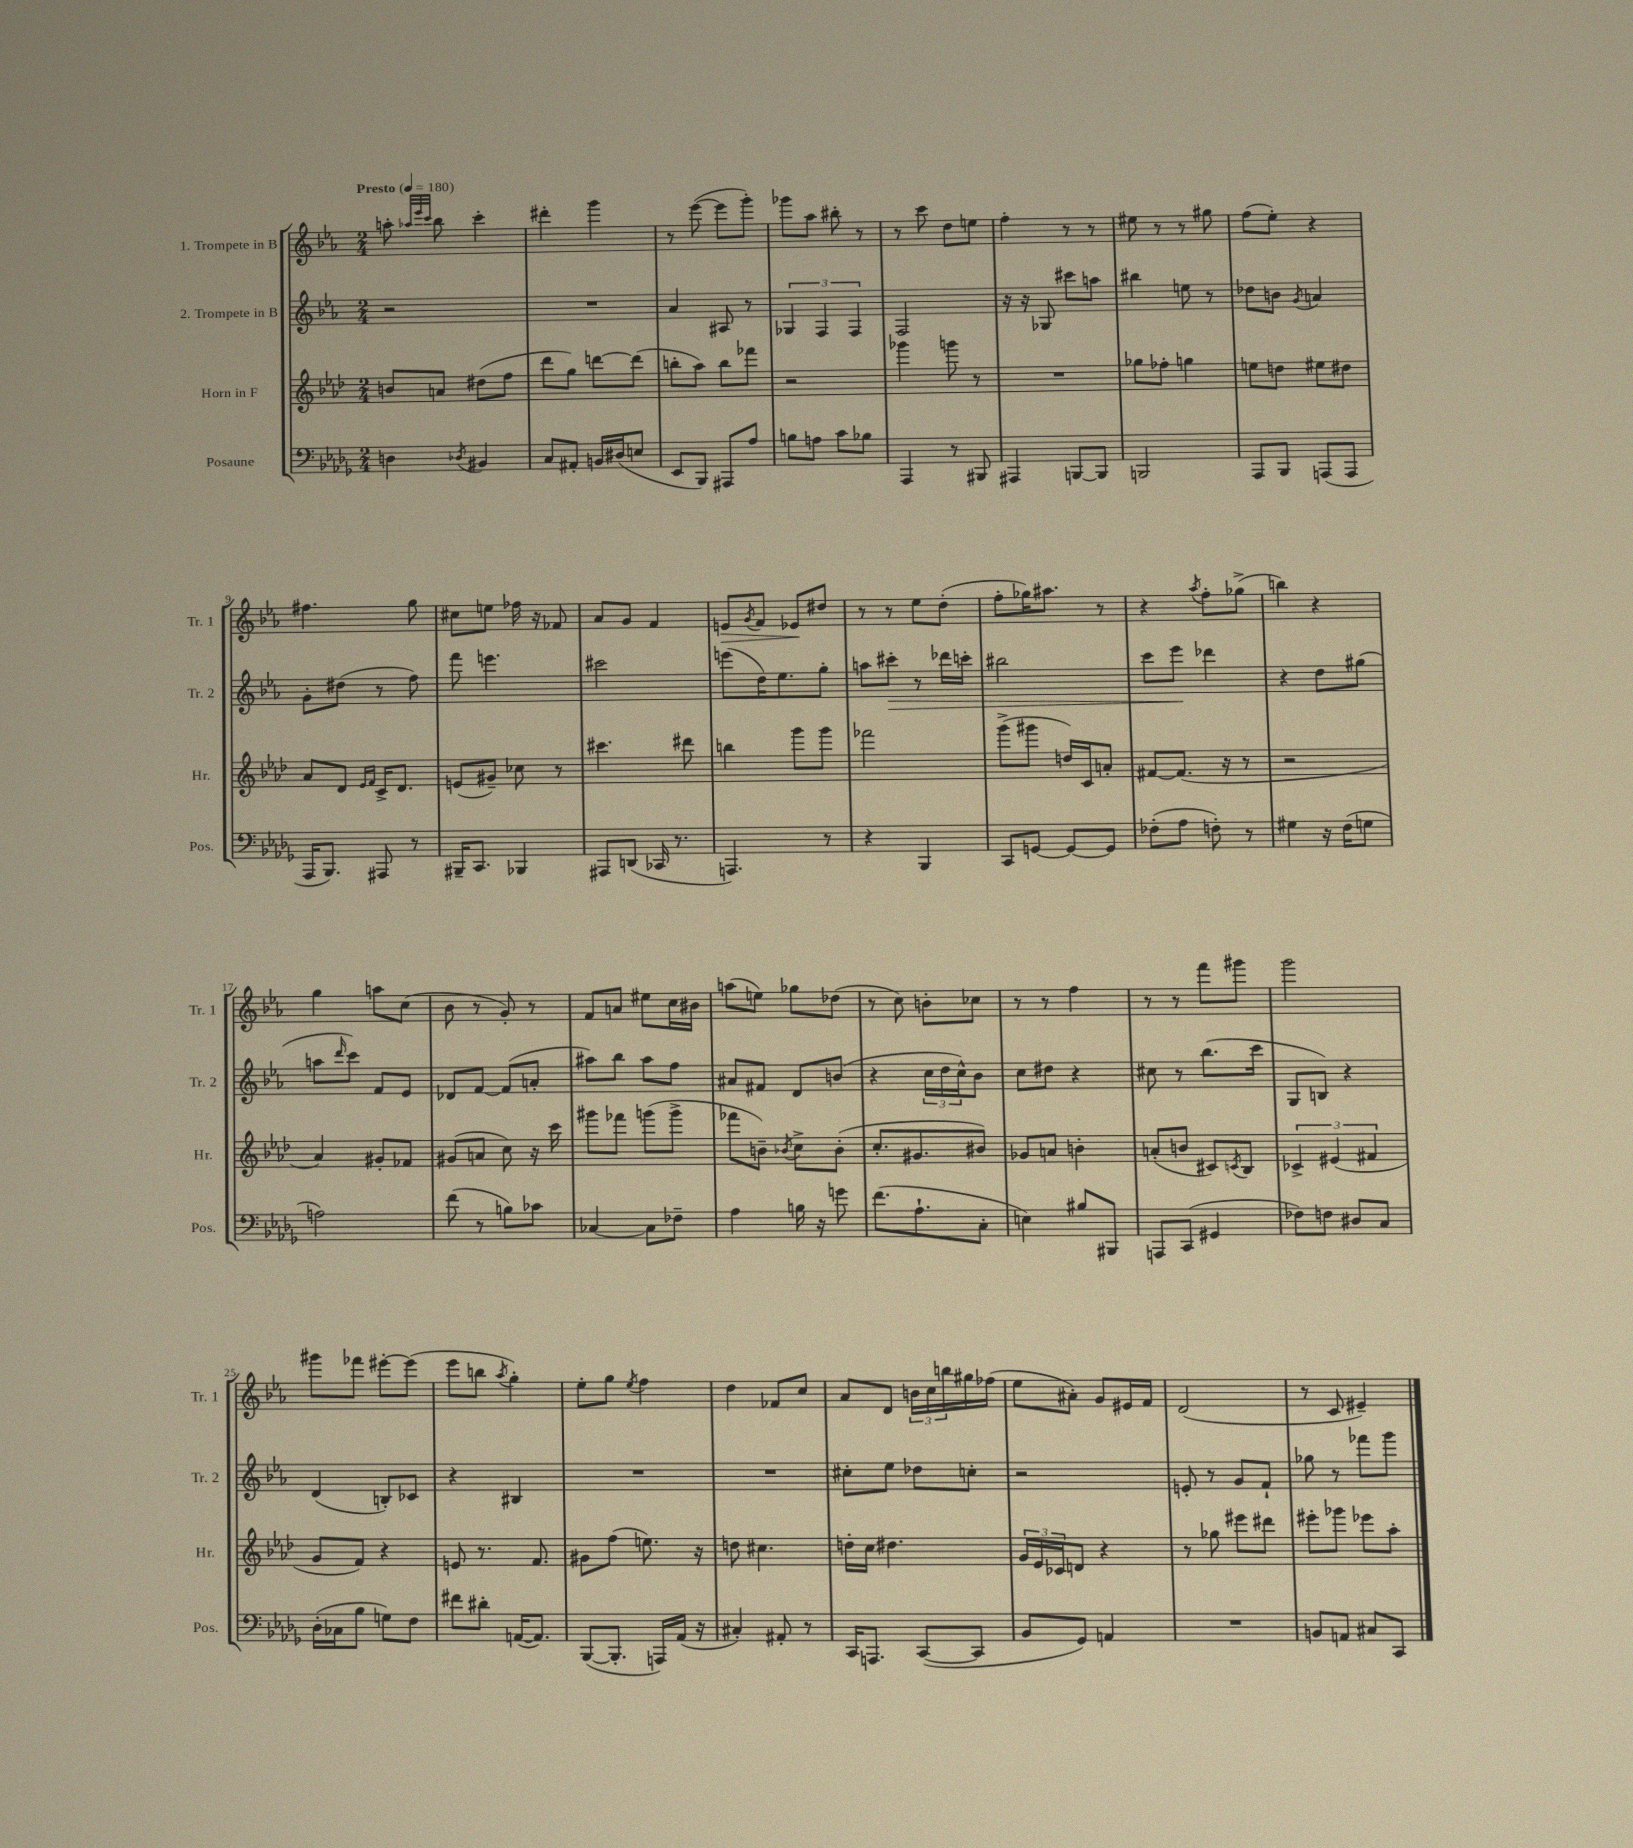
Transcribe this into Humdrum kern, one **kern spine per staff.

**kern	**kern	**kern	**dynam	**kern	**dynam
*part4	*part3	*part2	*part2	*part1	*part1
*staff4	*staff3	*staff2	*staff2	*staff1	*staff1
*I"Posaune	*I"Horn in F	*I"2. Trompete in B	*	*I"1. Trompete in B	*
*I'Pos.	*I'Hr.	*I'Tr. 2	*	*I'Tr. 1	*
*clefF4	*clefG2	*clefG2	*	*clefG2	*
*k[b-e-a-d-g-]	*k[b-e-a-d-]	*k[b-e-a-]	*	*k[b-e-a-]	*
*M2/4	*M2/4	*M2/4	*	*M2/4	*
*MM180	*MM180	*MM180	*	*MM180	*
=1	=1	=1	=1	=1	=1
!	!	!	!	!LO:TX:a:B:t=Presto	!
4Dn\	8bn/L	2r	.	8aan'\	.
.	.	.	.	32qqaa-X/LLL	.
.	.	.	.	32qqeee-/	.
.	.	.	.	32qqccc/JJJ	.
.	8an/J	.	.	8bb-\	.
8qD-X/	.	.	.	.	.
4BB#X/	(8dd#X\L	.	.	4ccc'\	.
.	8ff\J	.	.	.	.
=2	=2	=2	=2	=2	=2
8C/L	8ddd-\L	2r	.	4ddd#X'\	.
8AA#X'/J	8gg\J)	.	.	.	.
16BBn/LL	[8dddn\L	.	.	4ggg\	.
(16D#X/J	.	.	.	.	.
8En/J	(8ddd\J]	.	.	.	.
=3	=3	=3	=3	=3	=3
8EE-/L	8bbn'\L	4a-/	.	8r	.
8BBB-/J)	8aa-\J)	.	.	([8eee-\	.
8AAA#X/L	8bb\L	8A#X/	.	8eee-\L]	.
8A-/J	8fff-X\J	8r	.	8ggg'\J)	.
=4	=4	=4	=4	=4	=4
8Bn\L	2r	6G-X/	.	8ggg-X\L	.
8An\J	.	.	.	8aa-\J	.
.	.	6F/	.	.	.
8c\L	.	.	.	8bb#X'\	.
.	.	6F/	.	.	.
8B-X\J	.	.	.	8r	.
=5	=5	=5	=5	=5	=5
4AAA-/	4ggg-X\	2F/	.	8r	.
.	.	.	.	8ccc\	.
8r	8gggn\	.	.	8dd\L	.
8BBB#X/	8r	.	.	8een\J	.
=6	=6	=6	=6	=6	=6
4AAA#X/	2r	16r	.	4ff'\	.
.	.	16r	.	.	.
.	.	8G-X/	.	.	.
[8BBBn/L	.	8ccc#X\L	.	8r	.
8BBB/J]	.	8aan\J	.	8r	.
=7	=7	=7	=7	=7	=7
2BBBn/	8gg-X\L	4bb#X\	.	8ee#X\	.
.	8ff-X'\J	.	.	8r	.
.	4ggn\	8een\	.	8r	.
.	.	8r	.	8gg#X\	.
=8	=8	=8	=8	=8	=8
8AAA-/L	8een\L	8dd-X\L	.	(8ff\L	.
8BBB-/J	8ddn\J	8bn\J	.	8ee-'\J)	.
.	.	8qg/	.	.	.
(8AAAn/L	8ee#X\L	4an/	.	4r	.
8AAA/J	8dd#X\J	.	.	.	.
!!LO:LB:g=z
=9	=9	=9	=9	=9	=9
16AAA-/KL	8a-/L	8g'\L	.	4.ff#X\	.
8.BBB-/J)	.	.	.	.	.
.	8d-/J	(8dd#X\J	.	.	.
.	16qqe-/LL	.	.	.	.
.	16qqf/JJ	.	.	.	.
8AAA#X/	16c^/KL	8r	.	.	.
.	8.d-/J	.	.	.	.
8r	.	8ff\)	.	8gg\	.
=10	=10	=10	=10	=10	=10
16BBB#X~/KL	(8en/L	8fff\	.	8cc#X\L	.
8.CC/J	.	.	.	.	.
.	8g#X~/J)	4.eeen\	.	8een\J	.
4BBB-X/	8cc-X\	.	.	16ff-X\	.
.	.	.	.	16r	.
.	8r	.	.	8f-X/	.
=11	=11	=11	=11	=11	=11
8AAA#X/L	4.ccc#X\	2ccc#X\	.	8a-/L	.
(8DDn/J	.	.	.	8g/J	.
16CC-X/	.	.	.	4f/	.
8.r	.	.	.	.	.
.	8ddd#X\	.	.	.	.
=12	=12	=12	=12	=12	=12
!	!	!	!	!	!LO:HP:b
4.AAAn/)	4bbn\	(8eeen\L	.	8en/L	>
.	.	.	.	8qg/	.
.	.	16dd\K)	.	8f/J	.
.	.	8.ee-\	.	.	.
.	8ggg\L	.	.	8e-X/L	.
8r	8ggg\J	8gg'\J	.	8dd#X/J	]
=13	=13	=13	=13	=13	=13
4r	2fff-X\	8aan\L	.	8r	.
!	!	!	!LO:HP:b	!	!
.	.	8ccc#X'\J	>	8r	.
4BBB-/	.	8r	.	8ee-\L	.
.	.	16ddd-X\LL	.	(8dd'\J	.
.	.	16cccn'\JJ	.	.	.
=14	=14	=14	=14	=14	=14
8CC/L	(8ggg^\L	2bb#X\	.	8ff'\L	.
[8GGn/J	8ggg#X\J	.	.	16gg-X\K)	.
.	.	.	.	8.aa#X\J	.
8GG/L_	16ddn/LL)	.	.	.	.
.	16c/J	.	.	.	.
8GG/J]	8an'/J	.	.	8r	.
=15	=15	=15	=15	=15	=15
(8F-X'\L	[8f#X/L	8ccc\L	.	4r	.
8A-\J	(8.f#/J]	8eee-\J	.	.	.
.	.	.	.	8qaa-/	.
8Fn'\)	.	4ddd-X\	]	8ff'\L	.
.	16r	.	.	.	.
8r	8r	.	.	(8gg-X^\J	.
=16	=16	=16	=16	=16	=16
4G#X\	2r	4r	.	4bbn\)	.
16r	.	8dd\L	.	4r	.
(16F\KL	.	.	.	.	.
8Gn\J	.	(8gg#X\J	.	.	.
!!LO:LB:g=z
=17	=17	=17	=17	=17	=17
2An\)	4a-/)	8aan\L	.	4gg\	.
.	.	16qqddd/	.	.	.
.	.	8ccc\J)	.	.	.
.	8g#X'/L	8f/L	.	8aan\L	.
.	8f-X/J	8e-/J	.	(8cc\J	.
=18	=18	=18	=18	=18	=18
(8f\	(8g#X/L	8d-X/L	.	8b-\	.
8r	8an/J	[8f/J	.	8r	.
8Bn\L)	8cc\)	(8f/L]	.	8g'/)	.
8c-X\J	16r	8an'/J	.	8r	.
.	16ccc\	.	.	.	.
=19	=19	=19	=19	=19	=19
[4C-X/	8ggg#X\L	8aa#X\L)	.	8f/L	.
.	8fff-X\J	8bb-\J	.	8an/J	.
8C-\L]	(8gggn\L	8aa#\L	.	8ee#X\L	.
8F-X~\J	8ggg^\J	8ff\J	.	16cc\L	.
.	.	.	.	16b#X\JJ	.
=20	=20	=20	=20	=20	=20
4A-\	8fff-X\L	8a#X/L	.	(8aan\L	.
.	8bn~\J)	8f#X/J	.	8een\J)	.
.	8qb-X/	.	.	.	.
16Bn\	8cc^\L	8d/L	.	8gg-X\L	.
16r	.	.	.	.	.
8gn\	(8b-'\J	(8bn/J	.	(8dd-X\J	.
=21	=21	=21	=21	=21	=21
(8.f\L	8.cc'/L	4r	.	8r	.
.	.	.	.	8cc\)	.
8.A-`\	8.g#X/	.	.	.	.
.	.	24cc\LL	.	8bn'\L	.
.	.	24dd\	.	.	.
.	.	24cc^^\J)	.	.	.
8C'\J	8b#X/J)	8b-\J	.	8cc-X\J	.
=22	=22	=22	=22	=22	=22
4En\)	8g-X/L	8cc\L	.	8r	.
.	8an/J	8dd#X\J	.	8r	.
8B#X/L	4bn'\	4r	.	4ff\	.
8BBB#X/J	.	.	.	.	.
=23	=23	=23	=23	=23	=23
8AAAn/L	(8an'/L	8cc#X\	.	8r	.
(8CC/J	8bn/J	8r	.	8r	.
4GG#X/	8c#X/L)	(8.bb-\L	.	8fff\L	.
.	8qcn/	.	.	.	.
.	8B-/J	.	.	8ggg#X\J	.
.	.	16ccc\Jk	.	.	.
=24	=24	=24	=24	=24	=24
8F-X\L)	6c-X^/	8G/L	.	2ggg\	.
8Fn\J	.	8Bn/J)	.	.	.
.	(6e#X/	.	.	.	.
8D#X/L	.	4r	.	.	.
.	6f#X/	.	.	.	.
8C/J	.	.	.	.	.
!!LO:LB:g=z
=25	=25	=25	=25	=25	=25
(16D-'\LL	8g/L	(4d/	.	8ggg#X\L	.
16C-X\J	.	.	.	.	.
8B-\J	8f/J)	.	.	8fff-X\J	.
8Gn\L)	4r	8Bn'/L)	.	[8eee#X'\L	.
8F\J	.	8c-X/J	.	(8eee#\J]	.
=26	=26	=26	=26	=26	=26
8f#X\L	8en/	4r	.	8eee-\L	.
8d#X'\J	8.r	.	.	8bbn\J	.
.	.	.	.	8qaa-/	.
([16AAn/KL	.	4B#X/	.	4gg'\)	.
8.AA/J])	8.f/	.	.	.	.
=27	=27	=27	=27	=27	=27
([8BBB-/L	8g#X\L	2r	.	8ee-'\L	.
8.BBB-'/J]	(8ff\J	.	.	8gg\J	.
.	.	.	.	8qee-/	.
.	8.een\)	.	.	4ff\	.
16AAAn/LL)	.	.	.	.	.
(16AA-/JJ	.	.	.	.	.
16r	16r	.	.	.	.
=28	=28	=28	=28	=28	=28
4C#X'/)	8ddn\	2r	.	4dd\	.
.	4.cc#X\	.	.	.	.
8AA#X'/	.	.	.	8f-X/L	.
8r	.	.	.	8cc/J	.
=29	=29	=29	=29	=29	=29
16CC/KL	16ddn'\LL	8cc#X'\L	.	8a-/L	.
8.AAAn/J	16cc\JJ	.	.	.	.
.	4.dd#X\	8ee-\J	.	8d/J	.
([8CC/L	.	8dd-X\L	.	24bn\LL	.
.	.	.	.	24cc\	.
.	.	.	.	24bbn\	.
8CC/J]	.	8ccn'\J	.	16gg#X\	.
.	.	.	.	(16ff-X\JJ	.
=30	=30	=30	=30	=30	=30
8BB-/L	24g/LL	2r	.	8ee-\L	.
.	24e-/	.	.	.	.
.	24c-X/J	.	.	.	.
8GG-/J)	8dn/J	.	.	8a#X'\J)	.
4AAn/	4r	.	.	8g/L	.
.	.	.	.	16e#X/L	.
.	.	.	.	16f/JJ	.
=31	=31	=31	=31	=31	=31
2r	8r	8en'/	.	(2d/	.
.	8gg-X\	8r	.	.	.
.	8eee#X\L	8g/L	.	.	.
.	8ddd#X\J	8f`/J	.	.	.
=32	=32	=32	=32	=32	=32
8BBn/L	8eee#X'\L	8gg-X\	.	8r	.
8AAn/J	8ggg-X\J	8r	.	8c/	.
8C#X/L	8eee-X\L	8fff-X\L	.	4e#X~/)	.
8CC/J	8aa-'\J	8ggg\J	.	.	.
==	==	==	==	==	==
*-	*-	*-	*-	*-	*-
